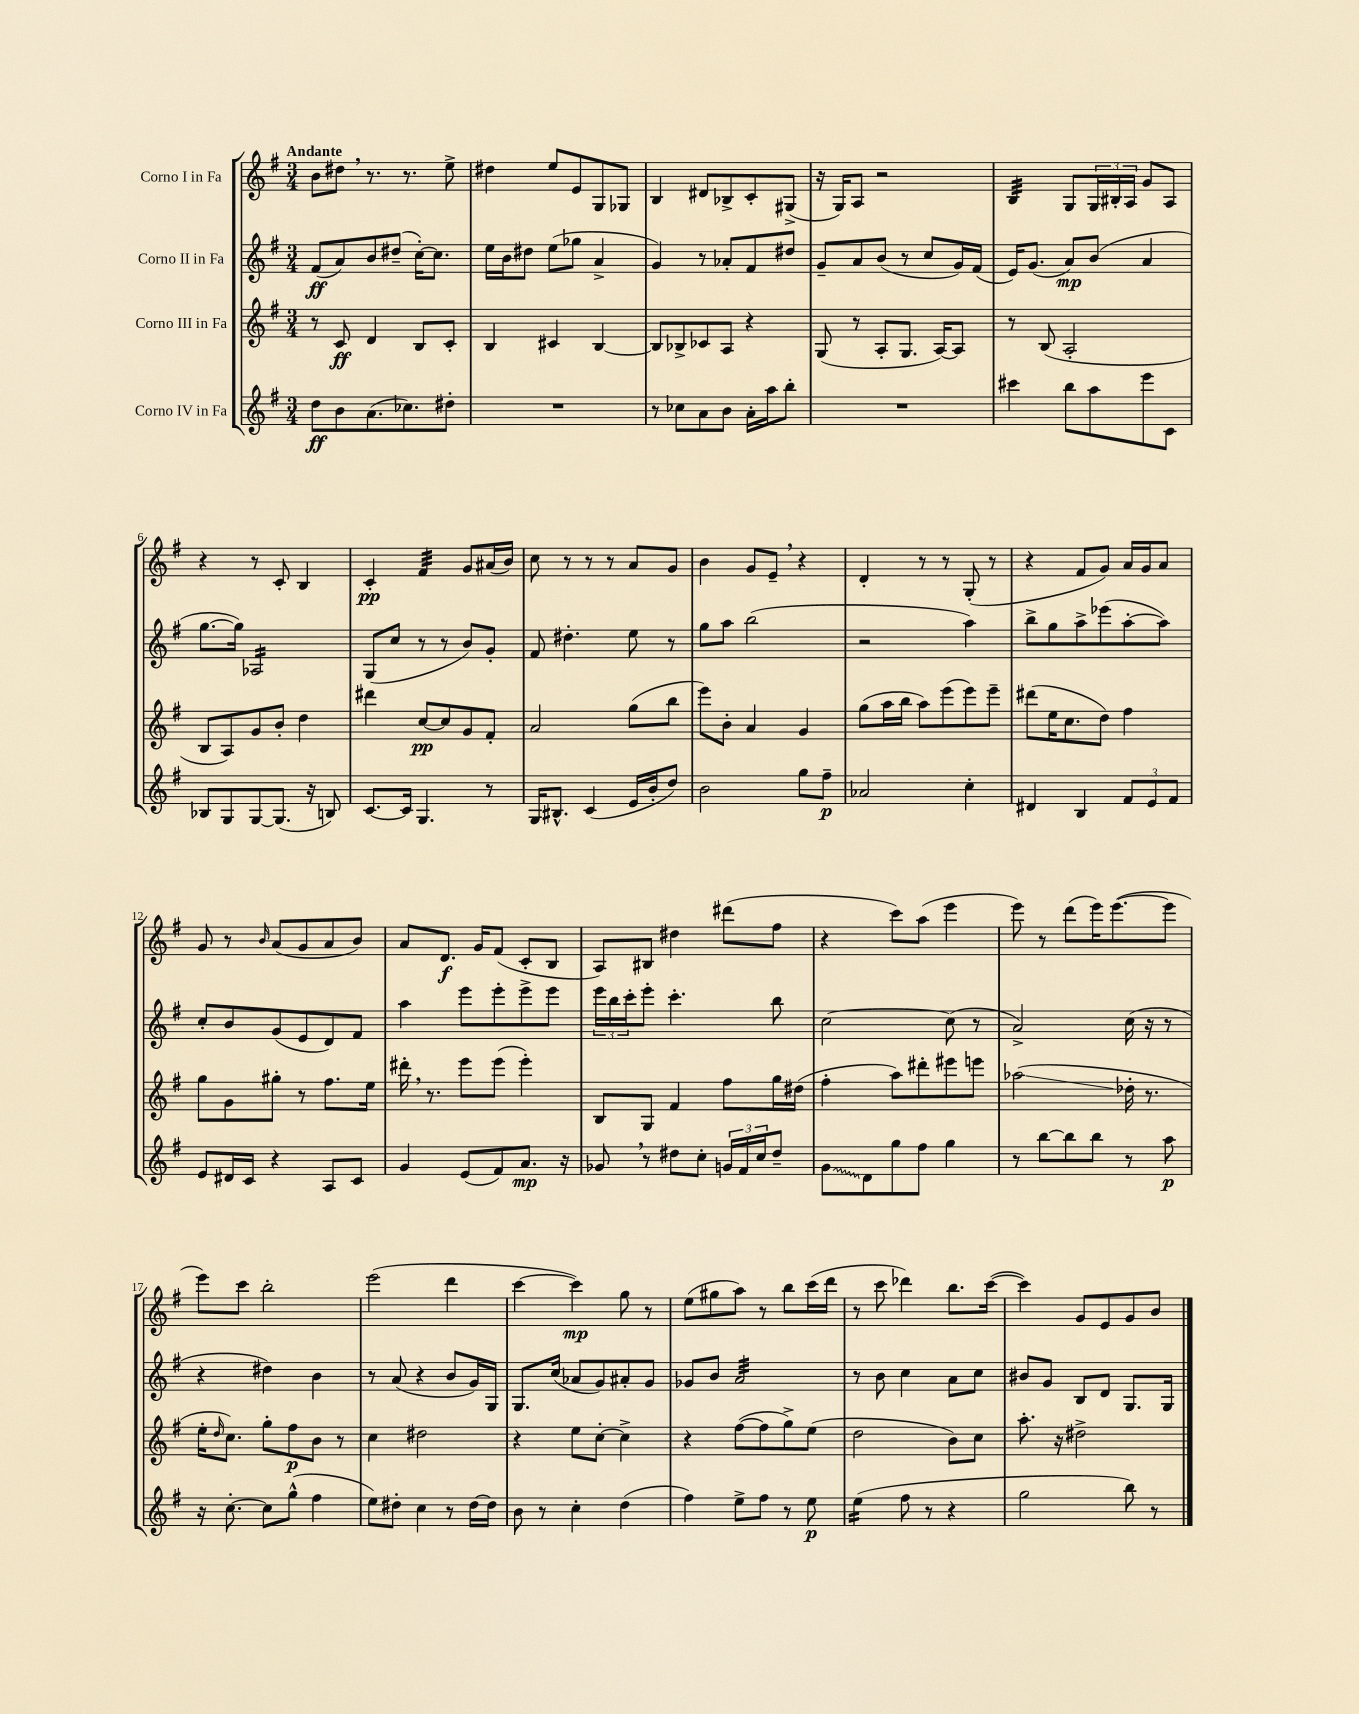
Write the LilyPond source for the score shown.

<<
\new StaffGroup <<
\new Staff = "s0" \with { instrumentName = "Corno I in Fa" } {
    \clef treble \key g \major \numericTimeSignature \time 3/4 \tempo "Andante"
    b'8 dis''8 \breathe r8. r8. e''8-> |
    dis''4 e''8 e'8 g8 ges8 |
    b4 dis'8 bes8-> c'8-. gis8->( |
    r16 g16) a8 r2 |
    b4:32 g8 \tuplet 3/2 { g16 bis16-. a16 } g'8 a8 |
    r4 r8 c'8-. b4 |
    c'4-.\pp fis'4:32 g'8 ais'16( b'16) |
    c''8 r8 r8 r8 a'8 g'8 |
    b'4 g'8 e'8-- \breathe r4 |
    d'4-. r8 r8 g8-.( r8 |
    r4 fis'8 g'8) a'16 g'16 a'8 |
    g'8 r8 \grace { b'16 } a'8( g'8 a'8 b'8) |
    a'8 d'8.\f g'16 fis'8( c'8-. b8 |
    a8) bis8 dis''4 dis'''8( fis''8 |
    r4 c'''8) a''8( e'''4 |
    e'''8) r8 d'''8( e'''16) e'''8.~( e'''8 |
    e'''8) c'''8 b''2-. |
    e'''2( d'''4 |
    c'''4~ c'''4\mp) g''8 r8 |
    e''8( gis''8 a''8) r8 b''8 c'''16( d'''16 |
    r8 c'''8 des'''4) b''8. c'''16~( |
    c'''4) g'8 e'8 g'8 b'8 \bar "|." |
}
\new Staff = "s1" \with { instrumentName = "Corno II in Fa" } {
    \clef treble \key g \major \numericTimeSignature \time 3/4
    fis'8\ff( a'8) b'8 dis''8--( c''16~-.) c''8. |
    e''16 b'16 dis''8 e''8( ges''8 a'4-> |
    g'4) r8 aes'8-. fis'8 dis''8 |
    g'8-- a'8 b'8( r8 c''8 g'16) fis'16( |
    e'16) g'8.( a'8\mp) b'8( a'4 |
    g''8.~ g''16) aes2:16 |
    g8( c''8 r8 r8 b'8) g'8-. |
    fis'8 dis''4.-. e''8 r8 |
    g''8 a''8 b''2( |
    r2 a''4) |
    b''8-> g''8 a''8-> ees'''8( a''8~-. a''8) |
    c''8-. b'8 g'8( e'8 d'8) fis'8 |
    a''4 e'''8 e'''8-. e'''8-> e'''8 |
    \tuplet 3/2 { e'''16 b''16 c'''16-. } e'''8-. c'''4.-. b''8 |
    c''2~ c''8( r8 |
    a'2->) c''16( r16 r8 |
    r4 dis''4) b'4 |
    r8 a'8( r4 b'8 g'16) g16 |
    g8. c''16( aes'8 g'8) ais'8-. g'8 |
    ges'8 b'8 a'2:32 |
    r8 b'8 c''4 a'8 c''8 |
    bis'8 g'8 b8 d'8 g8. g16 \bar "|." |
}
\new Staff = "s2" \with { instrumentName = "Corno III in Fa" } {
    \clef treble \key g \major \numericTimeSignature \time 3/4
    r8 c'8\ff d'4 b8 c'8-. |
    b4 cis'4 b4~ |
    b8 bes8-> ces'8 a8 r4 |
    g8( r8 a8-. g8. a16~) a8 |
    r8 b8( a2-. |
    b8 a8) g'8 b'8-. d''4 |
    dis'''4 c''8~\pp c''8 g'8 fis'8-. |
    a'2 g''8( b''8 |
    e'''8) b'8-. a'4 g'4 |
    g''8( a''16 b''16 a''8) e'''8( e'''8) e'''8-- |
    dis'''8( e''16 c''8. d''8) fis''4 |
    g''8 g'8 gis''8-. r8 fis''8. e''16 |
    dis'''16-. \breathe r8. e'''8 e'''8( e'''4-.) |
    b8 g8 fis'4 fis''8 g''16 dis''16( |
    fis''4-. a''8) dis'''8-. eis'''8 e'''8 |
    aes''2\glissando( des''16-. r8. |
    e''16-. \grace { d''16 } c''8.) g''8-. fis''8\p b'8 r8 |
    c''4 dis''2 |
    r4 e''8 c''8~-. c''4-> |
    r4 fis''8~( fis''8 g''8->) e''8( |
    d''2 b'8) c''8 |
    a''8.-. r16 dis''2-> \bar "|." |
}
\new Staff = "s3" \with { instrumentName = "Corno IV in Fa" } {
    \clef treble \key g \major \numericTimeSignature \time 3/4
    d''8\ff b'8 a'8.( ces''8.) dis''8-. |
    R2. |
    r8 ces''8 a'8 b'8 a'16-. a''16 b''8-. |
    R2. |
    cis'''4 b''8 a''8 e'''8 c'8 |
    bes8 g8 g8~ g8.( r16 b8) |
    c'8.~ c'16 g4. r8 |
    g16 bis8.-^ c'4( e'16 b'16-. d''8) |
    b'2 g''8 fis''8--\p |
    aes'2 c''4-. |
    dis'4 b4 \tuplet 3/2 { fis'8 e'8 fis'8 } |
    e'8 dis'16 c'16 r4 a8 c'8 |
    g'4 e'8( fis'8) a'8.\mp r16 |
    ges'8 \breathe r8 dis''8 c''8-. \tuplet 3/2 { g'16 fis'16 c''16 } dis''8-- |
    \once \override Glissando.style = #'zigzag g'8\glissando d'8 g''8 fis''8 g''4 |
    r8 b''8~ b''8 b''8 r8 a''8\p |
    r16 c''8.~-. c''8 g''8-^( fis''4 |
    e''8) dis''8-. c''4 r8 dis''16~ dis''16 |
    b'8 r8 c''4-. d''4( |
    fis''4) e''8-> fis''8 r8 e''8\p |
    e''4:16( fis''8 r8 r4 |
    g''2 b''8) r8 \bar "|." |
}
>>
>>
